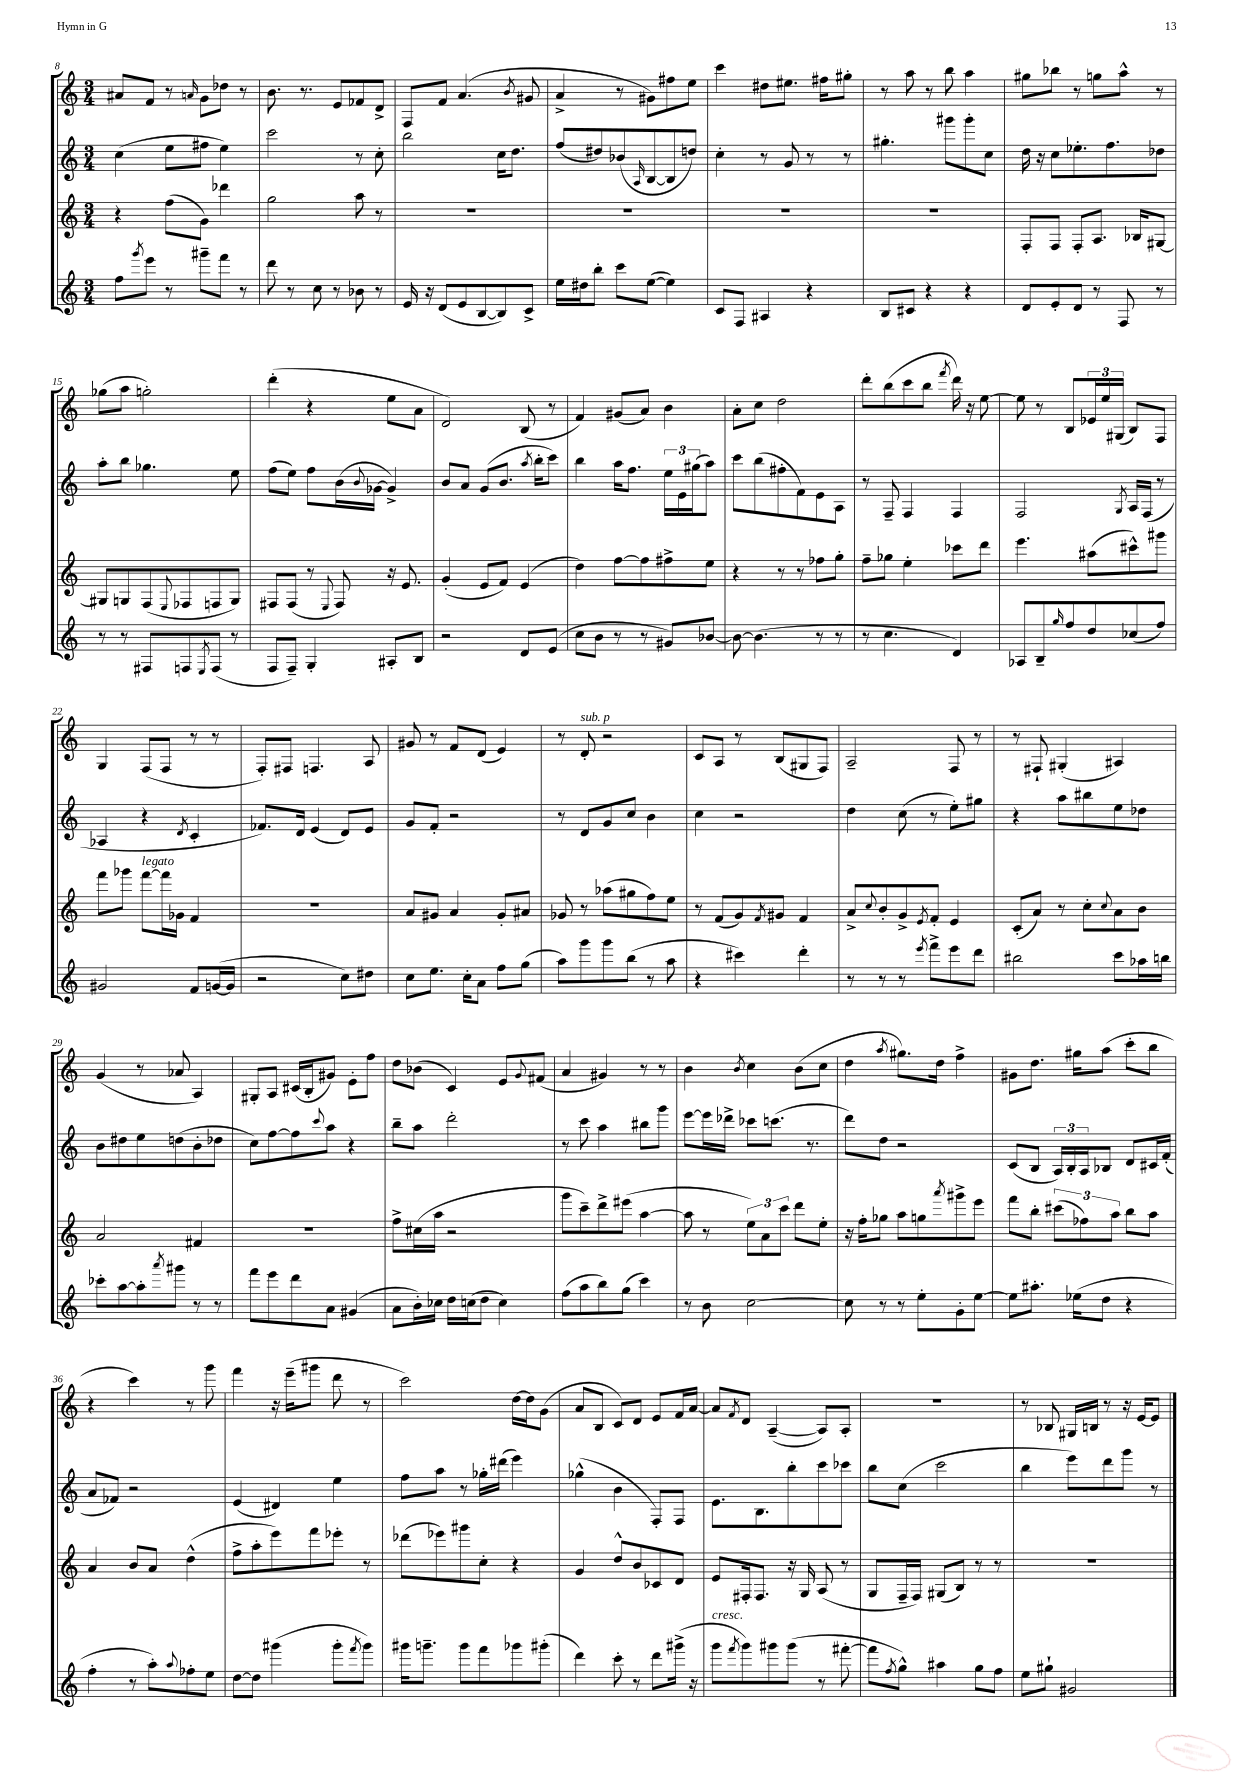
<<
\new StaffGroup <<
\new Staff = "s0" {
    \clef treble \key c \major \numericTimeSignature \time 3/4
    ais'8 f'8 r8 \grace { a'16 } g'8 des''8 r8 |
    b'8. r8. e'8 fes'8 d'8-> |
    f8 f'8 a'4.( \acciaccatura { b'8 } gis'8 |
    a'4-> r8 gis'8) fis''8 e''8 |
    c'''4 dis''8 eis''8. fis''16 gis''8-. |
    r8 a''8 r8 b''8 a''4 |
    gis''8 bes''8 r8 g''8 a''8-^ r8 |
    ges''8( a''8 g''2-.) |
    d'''4-.( r4 e''8 a'8 |
    d'2) b8( r8 |
    f'4) gis'8( a'8) b'4 |
    a'8-. c''8 d''2 |
    d'''8-. b''8( c'''8 b''8 \acciaccatura { f'''8 } d'''16) r16 e''8~ |
    e''8 r8 b8 \tuplet 3/2 { ees'16 e''16 gis16( } b8) f8 |
    g4 f8( f8 r8 r8 |
    f8-.) fis8 f4. a8 |
    gis'8 r8 f'8 d'8( e'4) |
    r8 d'8-.^\markup { \italic "sub. p" } r2 |
    c'8 a8 r8 b8( gis8 f8) |
    a2-- f8 r8 |
    r8 fis8-! gis4-.( ais4) |
    g'4( r8 aes'8 a4) |
    gis8-. a8 cis'16( b16-. gis'8) e'8-. f''8 |
    d''8 bes'8( c'4) e'8 \appoggiatura { g'8 } fis'8( |
    a'4 gis'4) r8 r8 |
    b'4 \acciaccatura { b'8 } c''4 b'8( c''8 |
    d''4 \acciaccatura { a''8 } gis''8.) d''16 f''4-> |
    gis'8 d''8. gis''16 a''8( c'''8-. b''8 |
    r4 c'''4) r8 g'''8 |
    f'''4 r16 e'''16--( gis'''8 d'''8 r8 |
    c'''2) d''16~ d''16 g'8( |
    a'8 b8 c'8) d'8 e'8 f'16 a'16~ |
    a'8 \acciaccatura { f'8 } d'8 a4~--( a8) a8-. |
    R2. |
    r8 bes8 gis16 b16 r8 r16 e'16~ e'8 \bar "|." |
}
\new Staff = "s1" {
    \clef treble \key c \major \numericTimeSignature \time 3/4
    c''4( e''8 fis''8 e''4) |
    c'''2 r8 c''8-. |
    b''2 c''16 d''8. |
    f''8( dis''8) bes'8( \grace { a16 } b8~ b8 d''8) |
    c''4-. r8 g'8 r8 r8 |
    gis''4.-. gis'''8 gis'''8-. c''8 |
    d''16 r16 c''8 ees''8.-. f''8. des''8 |
    a''8-. b''8 ges''4. e''8 |
    f''8( e''8) f''8 b'16( \appoggiatura { b'8 } ges'16~ ges'4->) |
    b'8 a'8 g'8( b'8. \acciaccatura { a''8 } b''16-. c'''8) |
    b''4 a''16 f''8. \tuplet 3/2 { e''16 e'16 gis''16( } a''8) |
    c'''8 b''8( fis''8-. f'8) e'8 a8 |
    r8 f8-- f4 f4 |
    f2 \acciaccatura { g8 } a16 f16( r8 |
    aes4 r4 \acciaccatura { d'8 } c'4-. |
    fes'8.) d'16 e'4( d'8) e'8 |
    g'8 f'8-. r2 |
    r8 d'8 g'8 c''8 b'4 |
    c''4 r2 |
    d''4 c''8( r8 e''8-.) gis''8 |
    r4 a''8 bis''8 e''8 des''8 |
    b'8 dis''8 e''8 d''8( b'8-. des''8 |
    c''8) f''8~ f''8 \appoggiatura { c'''8 } a''8 r4 |
    b''8-- a''8 d'''2-. |
    r8 c'''8 a''4 bis''8 g'''8 |
    e'''8~ e'''16 des'''16-> ces'''8 c'''8.( r8. |
    d'''8) d''8 r2 |
    c'8( b8 \tuplet 3/2 { a16) b16-. a16 } bes8 d'8 cis'16 f'16-.( |
    a'8 fes'8) r2 |
    e'4( dis'4) e''4 |
    f''8 a''8 r8 ges''16-. dis'''16( e'''4) |
    ges''4-^( b'4 f8-.) f8 |
    e'8. b8. b''8-. c'''8 ces'''8 |
    b''8 c''8( c'''2 |
    b''4 e'''8) d'''8 g'''8 r8 \bar "|." |
}
\new Staff = "s2" {
    \clef treble \key c \major \numericTimeSignature \time 3/4
    r4 f''8( g'8) des'''4 |
    g''2 a''8 r8 |
    R2. |
    R2. |
    R2. |
    R2. |
    f8-. f8 f8-. a8. bes16 gis8~ |
    gis8 g8 f8( \appoggiatura { e8 } fes8 f8 g8) |
    fis8 fis8( r8 \appoggiatura { e8 } fis8) r16 e'8. |
    g'4-.( e'8 f'8) e'4( |
    d''4) f''8~ f''8 fis''8-> e''8 |
    r4 r8 r8 fes''8 g''8-. |
    f''8-- ges''8 e''4-. ces'''8 d'''8 |
    e'''4. ais''8( cis'''8-^) gis'''8 |
    f'''8 ges'''8 f'''8~^\markup { \italic "legato" } f'''16 ges'16 f'4 |
    R2. |
    a'8 gis'8 a'4 gis'8-. ais'8 |
    ges'8 r8 aes''8( gis''8 f''8) e''8 |
    r8 f'8( g'8) \acciaccatura { f'8 } gis'8 f'4 |
    a'8-> \appoggiatura { c''8 } b'8-. g'8-> \acciaccatura { e'8 } f'8-. e'4 |
    c'8-.( a'8) r8 c''8-. \appoggiatura { c''8 } a'8 b'8 |
    a'2 fis'4 |
    R2. |
    f''8-> cis''16( a''16 r2 |
    g'''8 c'''8--) d'''8-> eis'''8( a''4~ |
    a''8 r8 \tuplet 3/2 { e''8) a'8 c'''8 } d'''8 e''8-. |
    r16 f''16-. ges''8 a''8 g''8 \acciaccatura { a'''8 } gis'''8-> e'''8 |
    f'''8 b''8-. \tuplet 3/2 { cis'''8( fes''8) a''8 } b''8 a''8 |
    a'4 b'8 a'8 d''4-^( |
    f''8-> a''8-. e'''8) f'''8 ees'''8-. r8 |
    des'''8( ees'''8) gis'''8 c''8-. r4 |
    g'4 d''8-^ b'8 ces'8 d'8 |
    e'8 fis16-. fis8. r16 g16 a8( r8 |
    g8 f16-- f16) gis8( b8) r8 r8 |
    R2. \bar "|." |
}
\new Staff = "s3" {
    \clef treble \key c \major \numericTimeSignature \time 3/4
    f''8 \acciaccatura { g'''8 } e'''8 r8 gis'''8-- f'''8 r8 |
    d'''8 r8 c''8 r8 bes'8 r8 |
    e'16 r16 d'8( e'8 b8~ b8) c'8-> |
    e''16 dis''16 b''8-. c'''8 e''8~( e''4) |
    c'8 f8 ais4 r4 |
    b8 cis'8 r4 r4 |
    d'8 e'8-. d'8 r8 f8 r8 |
    r8 r8 fis8 f8 \acciaccatura { e8 } f8( r8 |
    f8 f8--) g4-. ais8-. b8 |
    r2 d'8 e'8( |
    c''8 b'8 r8 r8 gis'8) bes'8~ |
    bes'8~ bes'4.( r8 r8 |
    r8 c''4. d'4) |
    aes8 b8-- \grace { g''16 } f''8 d''8 ces''8( f''8) |
    gis'2 f'8 g'16~( g'16 |
    r2 c''8) dis''8 |
    c''8 e''8. c''16-. a'8 f''8 g''8( |
    a''8) g'''8 g'''8 b''8( r8 a''8 |
    r4 cis'''4) d'''4-. |
    r8 r8 r8 \acciaccatura { e'''8 } f'''8-> e'''8 d'''8 |
    bis''2 c'''8 aes''16 b''16 |
    ces'''8-. a''8~ a''8-. \acciaccatura { a'''8 } gis'''8 r8 r8 |
    f'''8 e'''8 d'''8 a'8 gis'4( |
    a'8 b'16-.) ces''16 d''16 c''16( d''8 c''4) |
    f''8( a''8 b''8) g''8( c'''4) |
    r8 b'8 c''2~ |
    c''8 r8 r8 e''8-. g'8-. e''8~ |
    e''8 ais''8.-. ees''16( d''8 r4 |
    f''4-. r8 a''8-.) \appoggiatura { a''8 } fes''8-. e''8 |
    d''8~ d''8 gis'''4( gis'''8-. \acciaccatura { f'''8 } gis'''8) |
    gis'''16 g'''8.-- g'''8 f'''8 ges'''8 gis'''8-.( |
    d'''4) c'''8-. r8 d'''8 gis'''16->( r16 |
    g'''8^\markup { \italic "cresc." } \acciaccatura { f'''8 } g'''8) gis'''8 gis'''8( r8 fis'''8~-. |
    fis'''8 \acciaccatura { f''8 } g''8-^) ais''4 g''8 f''8 |
    e''8 gis''8-! gis'2 \bar "|." |
}
>>
>>
\layout { \context { \Score currentBarNumber = #8 } }
